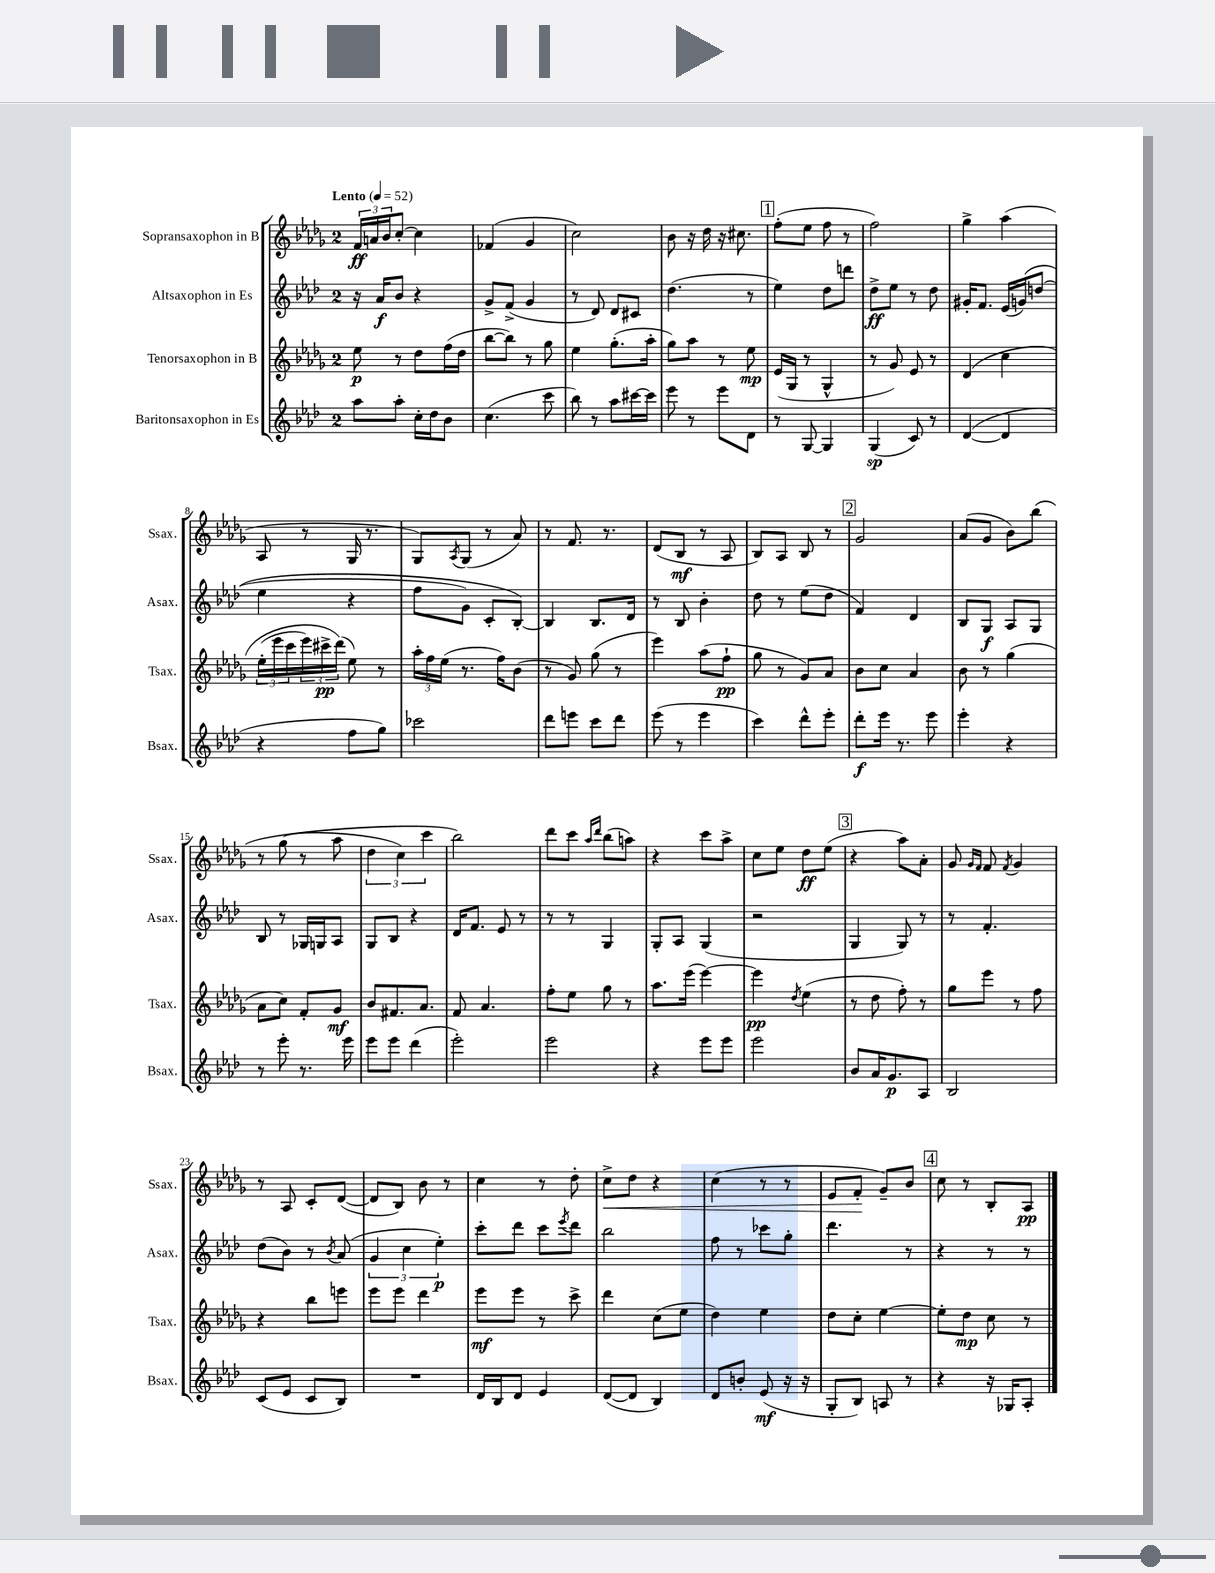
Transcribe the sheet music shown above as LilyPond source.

<<
\new StaffGroup <<
\new Staff = "s0" \with { instrumentName = "Sopransaxophon in B" shortInstrumentName = "Ssax." } {
    \clef treble \key des \major \once \override Staff.TimeSignature.style = #'single-digit \time 2/4 \tempo "Lento" 4 = 52
    \tuplet 3/2 { f'16\ff a'16 bes'16 } c''8~-. c''4 |
    fes'4( ges'4 |
    c''2) |
    bes'8 r16 des''16 r16 cis''8. |
    \mark \markup { \box "1" } f''8-.( ees''8 f''8 r8 |
    f''2) |
    ges''4-> aes''4( |
    aes8 r8 ges16 r8. |
    ges8) \acciaccatura { aes8 } ges8( r8 aes'8) |
    r8 f'8. r8. |
    des'8( bes8\mf r8 aes8 |
    bes8) aes8 bes8 r8 |
    \mark \markup { \box "2" } ges'2 |
    aes'8( ges'8 bes'8) bes''8\( |
    r8 ges''8( r8 aes''8 |
    \tuplet 3/2 { des''4 c''4) c'''4 } |
    bes''2\) |
    des'''8 c'''8 \grace { aes''16 des'''16 } bes''8( a''8) |
    r4 c'''8 aes''8-> |
    c''8 ees''8 des''8\ff ees''8( |
    \mark \markup { \box "3" } r4 aes''8) aes'8-. |
    ges'8 \grace { ges'16 f'16 } f'8 \acciaccatura { f'8 } ges'4 |
    r8 aes8 c'8-. des'8~( |
    des'8 bes8) bes'8 r8 |
    c''4 r8 des''8-. |
    c''8->\< des''8 r4 |
    c''4( r8 r8 |
    ees'8 f'8-.\! ges'8--) bes'8 |
    \mark \markup { \box "4" } c''8 r8 bes8-. aes8\pp \bar "|." |
}
\new Staff = "s1" \with { instrumentName = "Altsaxophon in Es" shortInstrumentName = "Asax." } {
    \clef treble \key aes \major \once \override Staff.TimeSignature.style = #'single-digit \time 2/4
    r16 aes'16\f bes'8 r4 |
    g'8-> f'8->( g'4 |
    r8 des'8) des'8 cis'8 |
    des''4.( r8 |
    \mark \markup { \box "1" } ees''4) des''8 d'''8 |
    des''8->\ff ees''8 r8 des''8 |
    gis'16-. f'8. ees'16( g'16)\( d''8( |
    ees''4 r4 |
    f''8 g'8) c'8-. bes8~-.\) |
    bes4 bes8. des'16 |
    r8 bes8 bes'4-. |
    des''8 r8 ees''8( des''8 |
    \mark \markup { \box "2" } f'4) des'4 |
    bes8 g8\f aes8 g8 |
    bes8 r8 ges16 g16 aes8 |
    g8 bes8 r4 |
    des'16 f'8. ees'8 r8 |
    r8 r8 g4 |
    g8-. aes8 g4( |
    r2 |
    \mark \markup { \box "3" } g4 g8) r8 |
    r8 f'4.-. |
    des''8( bes'8) r8 \acciaccatura { bes'8 } aes'8( |
    \tuplet 3/2 { g'4 c''4 ees''4-.\p) } |
    c'''8-. des'''8 c'''8 \acciaccatura { ees'''8 } des'''8 |
    bes''2 |
    f''8 r8 ces'''8 g''8-. |
    des'''4. r8 |
    \mark \markup { \box "4" } r4 r8 r8 \bar "|." |
}
\new Staff = "s2" \with { instrumentName = "Tenorsaxophon in B" shortInstrumentName = "Tsax." } {
    \clef treble \key des \major \once \override Staff.TimeSignature.style = #'single-digit \time 2/4
    ees''8\p r8 des''8 f''16( des''16 |
    bes''8~ bes''8) r8 ges''8 |
    ees''4 ges''8.-.( aes''16-. |
    ges''8) aes''8 r8 ees''8\mp |
    \mark \markup { \box "1" } ees'16( ges16 r8 ges4-^ |
    r8 ges'8) ees'8 r8 |
    des'4\( c''4 |
    \tuplet 3/2 { ees''16-.( ees'''16 c'''16 } \tuplet 3/2 { ees'''16) cis'''16->\pp des'''16(\) } ees''8) r8 |
    \tuplet 3/2 { aes''16-. f''16 ees''16( } r8. f''16) bes'8( |
    r8 ges'8) ges''8( r8 |
    ees'''4) aes''8( f''8-!\pp |
    ges''8 r8 ges'8) aes'8 |
    \mark \markup { \box "2" } bes'8 c''8 aes'4 |
    bes'8 r8 ges''4( |
    aes'8 c''8) f'8-. ges'8\mf |
    bes'8 fis'8. aes'8. |
    f'8 aes'4. |
    f''8-. ees''8 ges''8 r8 |
    aes''8. ees'''16( ees'''4~) |
    ees'''4\pp \acciaccatura { des''8 } ees''4( |
    \mark \markup { \box "3" } r8 des''8 f''8-.) r8 |
    ges''8 ees'''8 r8 f''8 |
    r4 bes''8 e'''8 |
    ees'''8 ees'''8 des'''4 |
    ees'''8\mf ees'''8 r8 c'''8-> |
    des'''4 c''8( ees''8 |
    des''4) ees''4 |
    des''8 c''8-. ees''4~ |
    \mark \markup { \box "4" } ees''8-. des''8\mp c''8 r8 \bar "|." |
}
\new Staff = "s3" \with { instrumentName = "Baritonsaxophon in Es" shortInstrumentName = "Bsax." } {
    \clef treble \key aes \major \once \override Staff.TimeSignature.style = #'single-digit \time 2/4
    aes''8 aes''8-. c''16-. des''16 bes'8 |
    c''4.( c'''8 |
    bes''8) r8 aes''8 cis'''16~ cis'''16 |
    ees'''8 r8 ees'''8 des'8 |
    \mark \markup { \box "1" } r8 g8~ g4 |
    g4\sp( c'8) r8 |
    des'4~( des'4 |
    r4 f''8 g''8) |
    ces'''2 |
    des'''8 e'''8 c'''8 des'''8 |
    ees'''8( r8 ees'''4 |
    c'''4) des'''8-^ ees'''8-. |
    \mark \markup { \box "2" } des'''8-.\f ees'''16 r8. ees'''8 |
    ees'''4-. r4 |
    r8 ees'''8-. r8. ees'''16 |
    ees'''8 ees'''8 des'''4( |
    ees'''2-.) |
    ees'''2 |
    r4 ees'''8 ees'''8 |
    ees'''2 |
    \mark \markup { \box "3" } bes'8 aes'16 g'8.\p aes8 |
    bes2 |
    c'8( ees'8 c'8 bes8) |
    R2 |
    des'16 bes16 des'8 ees'4 |
    des'8~( des'8 bes4) |
    des'8 b'8-. ees'8\mf( r16 r16 |
    g8-. bes8) a8 r8 |
    \mark \markup { \box "4" } r4 r16 ges16 aes8-. \bar "|." |
}
>>
>>
